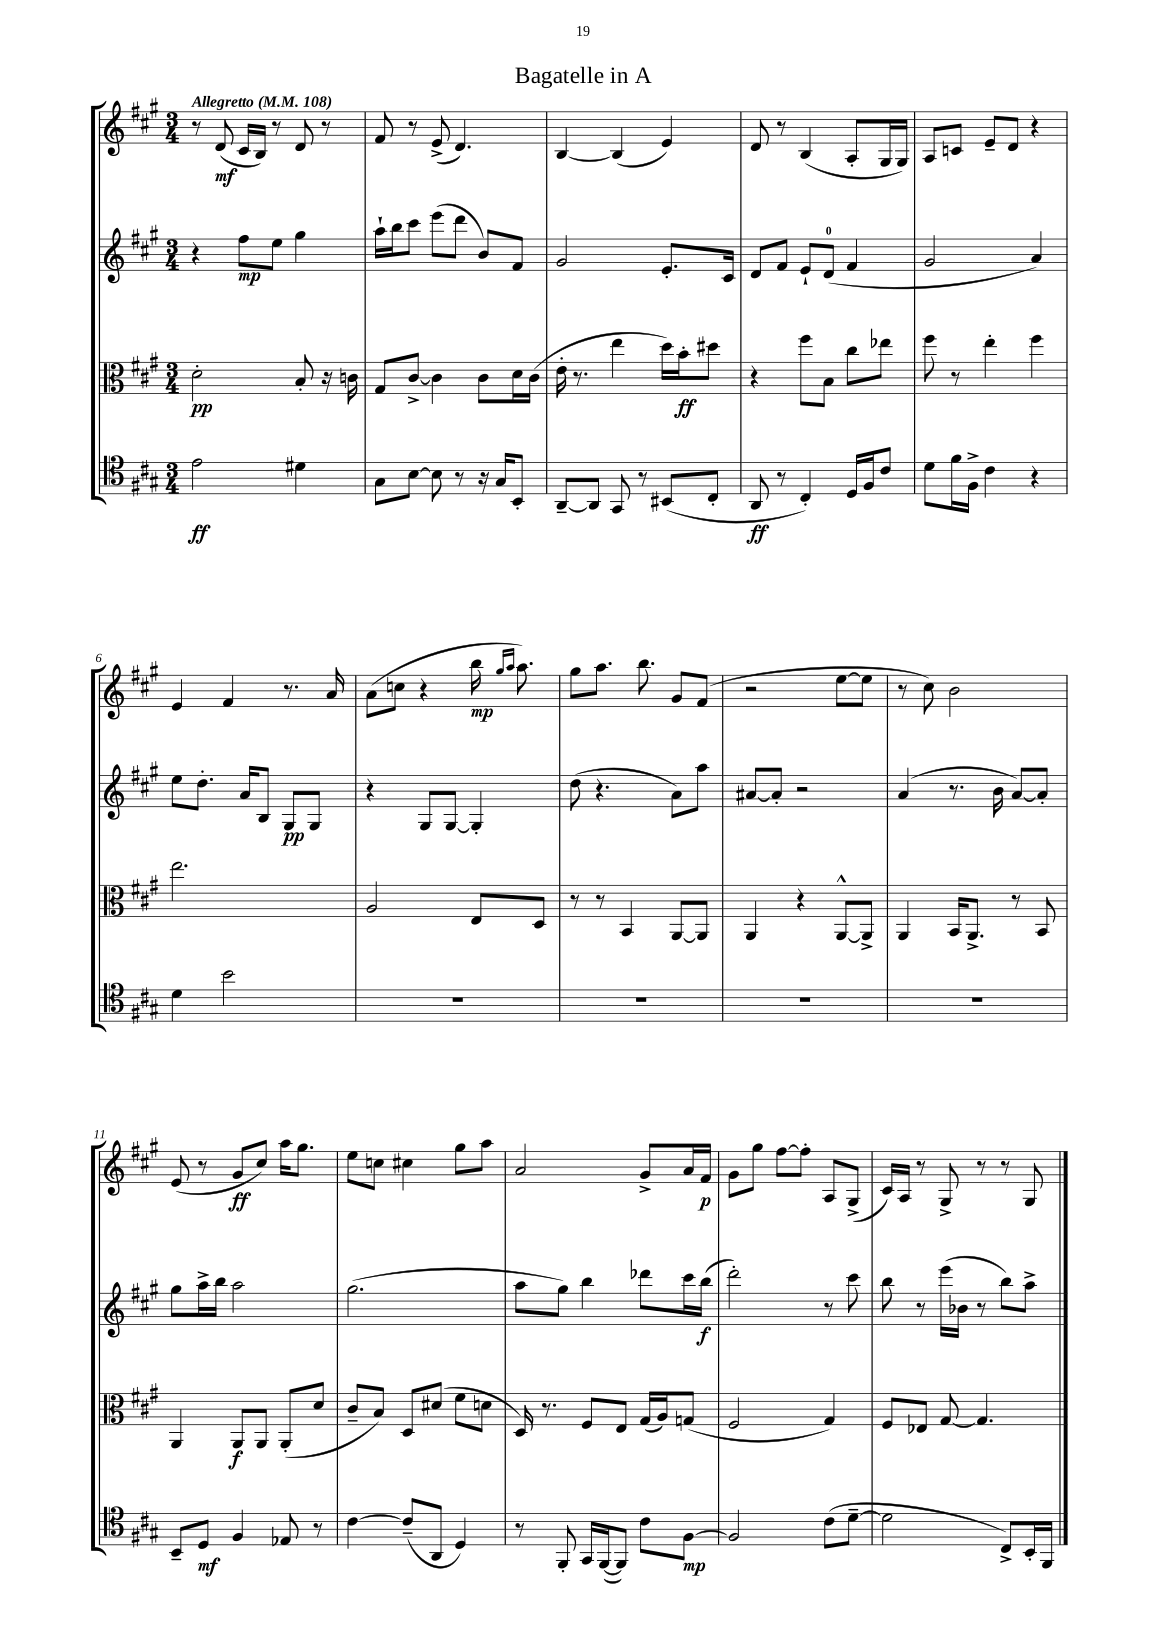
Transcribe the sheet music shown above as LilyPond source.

\header { title = "Bagatelle in A" }
<<
\new StaffGroup <<
\new Staff = "s0" {
    \clef treble \key a \major \numericTimeSignature \time 3/4 \tempo "Allegretto" 4 = 108
    \autoBeamOff r8 d'8\mf( cis'16[ b16]) r8 d'8 r8 |
    fis'8 r8 e'8->( d'4.) |
    b4~ b4( e'4) |
    d'8 r8 b4( a8[-. gis16 gis16]) |
    a8[ c'8] e'8[-- d'8] r4 |
    e'4 fis'4 r8. a'16 |
    a'8[( c''8] r4 b''16\mp \grace { gis''16[ a''16] } a''8.) |
    gis''8[ a''8.] b''8. gis'8[ fis'8]( |
    r2 e''8[~ e''8] |
    r8 cis''8) b'2 |
    e'8( r8 gis'8[\ff cis''8]) a''16[ gis''8.] |
    e''8[ c''8] cis''4 gis''8[ a''8] |
    a'2 gis'8[-> a'16 fis'16]\p |
    gis'8[ gis''8] fis''8[~ fis''8]-. a8[ gis8]->( |
    cis'16[) a16] r8 gis8-> r8 r8 gis8 \bar "|." |
}
\new Staff = "s1" {
    \clef treble \key a \major \numericTimeSignature \time 3/4
    \autoBeamOff r4 fis''8[\mp e''8] gis''4 |
    a''16[-! b''16 cis'''8] e'''8[( d'''8] b'8[) fis'8] |
    gis'2 e'8.[-. cis'16] |
    d'8[ fis'8] e'8[-! d'8]-0( fis'4 |
    gis'2 a'4) |
    e''8[ d''8.]-. a'16[ b8] gis8[\pp gis8] |
    r4 gis8[ gis8]~ gis4-. |
    d''8( r4. a'8[) a''8] |
    ais'8[~ ais'8]-. r2 |
    a'4( r8. b'16 a'8[~) a'8]-. |
    gis''8[ a''16-> b''16] a''2 |
    gis''2.( |
    a''8[ gis''8]) b''4 des'''8[ cis'''16 b''16]\f( |
    d'''2-.) r8 cis'''8 |
    b''8 r8 e'''16[( bes'16] r8 b''8[) a''8]-> \bar "|." |
}
\new Staff = "s2" {
    \clef alto \key a \major \numericTimeSignature \time 3/4
    \autoBeamOff d'2-.\pp b8-. r16 c'16 |
    gis8[ cis'8]~-> cis'4 cis'8[ d'16 cis'16]( |
    e'16-. r8. e''4 d''16[) b'16-.\ff dis''8] |
    r4 fis''8[ b8] cis''8[ ees''8] |
    fis''8 r8 e''4-. fis''4 |
    e''2. |
    a2 e8[ d8] |
    r8 r8 b,4 a,8[~ a,8] |
    a,4 r4 a,8[~-^ a,8]-> |
    a,4 b,16[ a,8.]-> r8 b,8 |
    a,4 a,8[\f a,8] a,8[-.( d'8] |
    cis'8[-- b8]) d8[ dis'8]( fis'8[ d'8] |
    d16) r8. fis8[ e8] gis16[( a16) g8]( |
    fis2 gis4) |
    fis8[ ees8] gis8~ gis4. \bar "|." |
}
\new Staff = "s3" {
    \clef tenor \key a \major \numericTimeSignature \time 3/4
    \autoBeamOff e'2\ff dis'4 |
    gis8[ b8]~ b8 r8 r16 gis16[ b,8]-. |
    a,8[~-- a,8] gis,8 r8 bis,8[( cis8]-. |
    a,8\ff r8 cis4-.) d16[ fis16 cis'8] |
    d'8[ fis'16 fis16]-> cis'4 r4 |
    d'4 b'2 |
    R2. |
    R2. |
    R2. |
    R2. |
    b,8[-- d8]\mf fis4 ees8 r8 |
    cis'4~ cis'8[--( a,8] d4) |
    r8 fis,8-. gis,16[ fis,16~( fis,8]) cis'8[ fis8]~\mp |
    fis2 cis'8[( d'8]~-- |
    d'2 cis8[->) b,16-. fis,16] \bar "|." |
}
>>
>>
